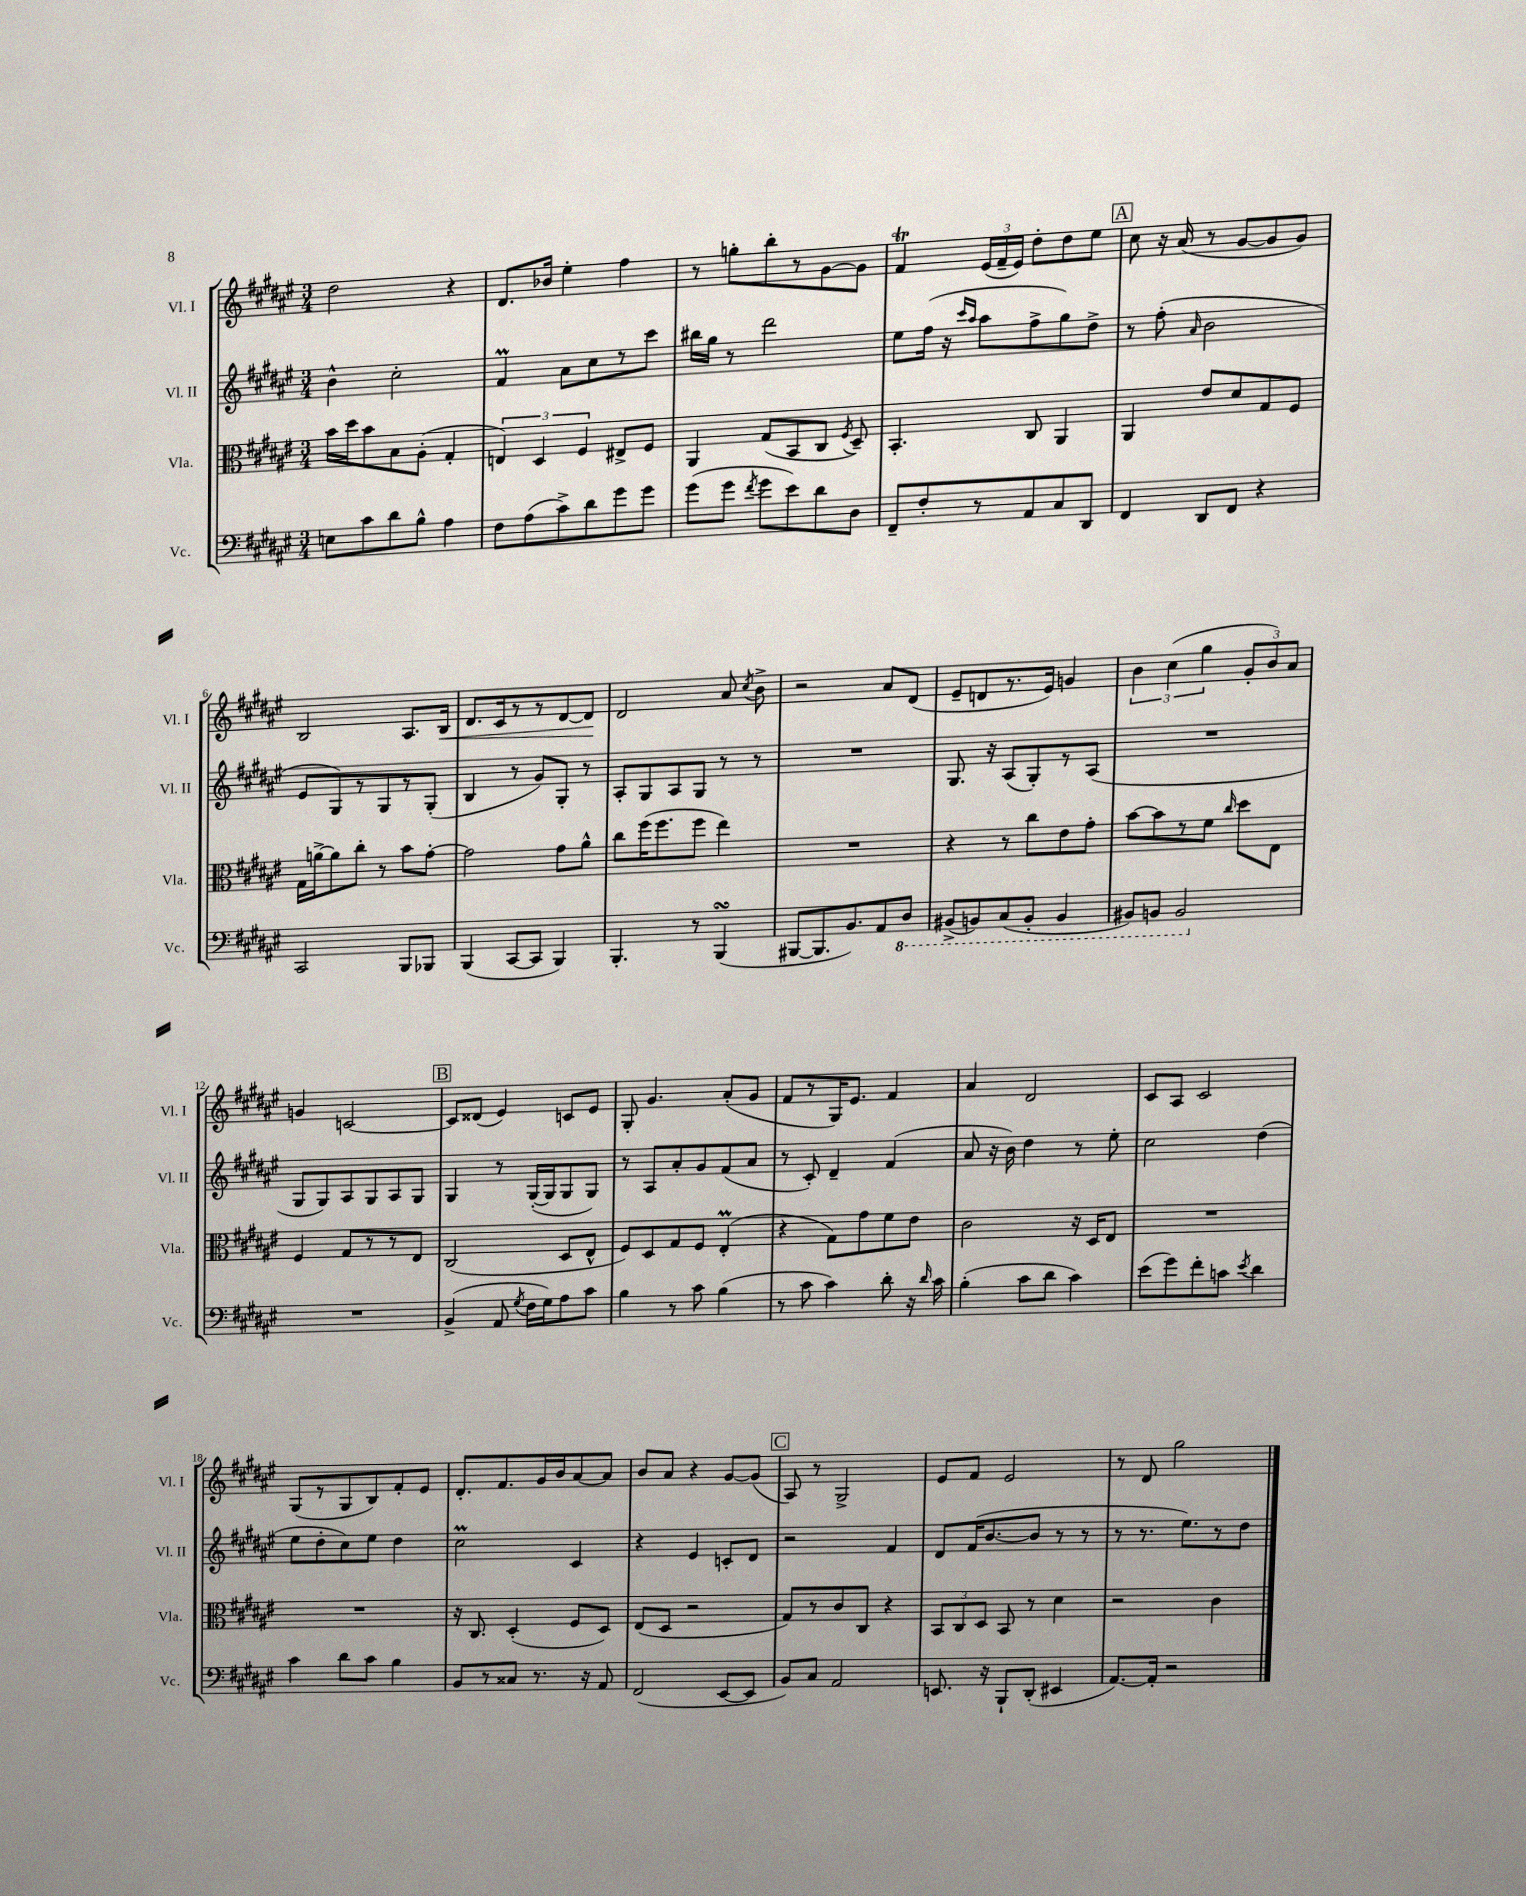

**kern	**kern	**kern	**kern
*staff4	*staff3	*staff2	*staff1
*clefF4	*clefC3	*clefG2	*clefG2
*k[f#c#g#d#a#e#]	*k[f#c#g#d#a#e#]	*k[f#c#g#d#a#e#]	*k[f#c#g#d#a#e#]
*M3/4	*M3/4	*M3/4	*M3/4
8E	16b	4b^^	2dd#
.	16dd#	.	.
8c#	8b	.	.
8d#	8B	2cc#'	.
8B^^	(8A#'	.	.
4A#	4G#'	.	4r
=	=	=	=
8F#	6E)	4f#	8.d#
(8A#	.	.	.
.	6D#	.	.
.	.	.	16b-
8c#^)	.	8a#	4ee#'
.	6F#	.	.
8d#	.	8cc#	.
8g#	8E#^	8r	4ff#
8g#	8F#	8ccc#	.
=	=	=	=
(8g#	4AA#	16bb#	8r
.	.	16gg#	.
8g#	.	8r	8gg'
8qf#	.	.	.
8g#	(8G#	2ddd#	8bb'
8e#)	8BB	.	8r
8d#	8C#	.	[8g#
.	8qF#	.	.
8D#	8D#~)	.	8g#]
=	=	=	=
8FF#~	4.BB'	8ee#	4f#
8F#'	.	(16ff#	.
.	.	16r	.
.	.	16qqccc#	.
.	.	16qqaa#	.
8r	.	8aa#	(24e#
.	.	.	24f#~
.	.	.	24e#)
8AA#	8C#	8ff#^	8dd#'
8C#	4AA#	8gg#)	8dd#
8DD#	.	8dd#^	8ee#
=	=	=	=
4FF#	4AA#	8r	8cc#
.	.	(8ff#'	16r
.	.	.	(16a#
.	.	16qqa#	.
8DD#	8e#	2b	8r
8FF#	8d#	.	[8g#
4r	8G#	.	8g#]
.	8F#	.	8g#)
=	=	=	=
2CC#	16G#	8e#	2B
.	[16a^	.	.
.	8a]	8G#)	.
.	8cc#'	8r	.
.	8r	8G#	.
8BBB	8b	8r	8.A#
8BBB-	[8g#'	(8G#'	.
.	.	.	16B
=	=	=	=
(4BBB	2g#]	4B	8.d#
.	.	.	16c#
[8CC#	.	8r	8r
8CC#]	.	8g#)	8r
4BBB)	8g#	8G#'	[8d#
.	8a#^^	8r	8d#]
=	=	=	=
4.BBB'	8cc#	8A#'	2d#
.	(16ff#	8G#	.
.	8.ff#	.	.
.	.	8A#	.
8r	8ff#	8G#	.
(4BBB	4ee#)	8r	8a#
.	.	.	8qcc#
.	.	8r	8b^
=	=	=	=
[8BBB#	2.r	2.r	2r
8.BBB#]	.	.	.
8.BB)	.	.	.
8AA#	.	.	8a#
8DD#	.	.	(8d#
=	=	=	=
(8BBB#^	4r	8.G#	8e#~
8BBB)	.	.	8d
.	.	16r	.
(8CC#	8r	(8A#	8.r
8BBB'	8cc#	8G#')	.
.	.	.	16e#)
4BBB	8e#	8r	4g
.	8g#'	(8A#	.
=	=	=	=
8BBB#)	[8b	2.r	6b
8BBB	8b]	.	.
.	.	.	(6cc#
2BBB	8r	.	.
.	.	.	6gg#
.	8f#	.	.
.	16qqcc#	.	.
.	8dd#	.	12g#'
.	.	.	12b)
.	8E#	.	.
.	.	.	12a#
=	=	=	=
2.r	4F#	8G#	4g
.	.	8G#)	.
.	8G#	8A#	[2c
.	8r	8G#	.
.	8r	8A#	.
.	8E#	8G#	.
=	=	=	=
(4BB^	(2C#	4G#	8c]
.	.	.	(8d##
8AA#	.	8r	4e#)
8qG#	.	.	.
16F#	.	([16G#'	.
16G#)	.	16G#]	.
8A#	8D#	8G#	8c
8c#	8E#^^	8G#)	8e#
=	=	=	=
4B	8F#)	8r	8G#'
.	8D#	8A#	4.g#
8r	8G#	8a#'	.
8c#	8F#	8g#	.
(4B	(4E#'	(8f#	(8a#'
.	.	8a#	8g#
=	=	=	=
8r	4r	8r	8f#
8c#	.	8c#')	8r
4c#)	8G#)	4d#~	16G#)
.	.	.	8.e#
.	8g#	.	.
8d#'	8f#	(4f#	4f#
16r	8e#	.	.
16qqd#	.	.	.
16c#	.	.	.
=	=	=	=
(4B'	2c#	8a#	4a#
.	.	16r	.
.	.	16b)	.
8c#	.	4dd#	2d#
8d#	.	.	.
4c#)	16r	8r	.
.	16D#	.	.
.	8E#	8ee#'	.
=	=	=	=
(8e#	2.r	2cc#	8c#
8g#)	.	.	8A#
8f#'	.	.	2c#
8c	.	.	.
8qe#	.	.	.
4d#	.	(4dd#	.
=	=	=	=
4c#	2.r	8ee#	(8G#
.	.	8dd#'	8r
8d#	.	8cc#)	8G#
8c#	.	8ee#	8B)
4B	.	4dd#	8f#'
.	.	.	8e#
=	=	=	=
8BB	16r	2cc#	8.d#'
.	8.C#	.	.
8r	.	.	.
.	.	.	8.f#
8C##	(4D#'	.	.
8.r	.	.	16g#
.	.	.	16b
.	8F#	4c#	[8a#
16r	.	.	.
8AA#	8D#)	.	8a#]
=	=	=	=
(2FF#	(8E#	4r	8b
.	8D#	.	8a#
.	2r	4e#	4r
[8EE#	.	8c'	[8g#
8EE#]	.	8d#	(8g#]
=	=	=	=
8BB)	8G#)	2r	8A#)
8C#	8r	.	8r
2AA#	8c#	.	2G#^
.	8C#	.	.
.	4r	4f#	.
=	=	=	=
8.EE	12BB	8d#	8e#
.	12C#	.	.
.	.	(16f#	8f#
.	12D#	.	.
16r	.	[8.b	.
8BBB`	8BB	.	2e#
(8DD#'	8r	8b]	.
4EE#	4d#	8r	.
.	.	8r	.
=	=	=	=
[8.AA#)	2r	8r	8r
.	.	8.r	8d#
16AA#']	.	.	.
2r	.	.	2gg#
.	.	8.ee#)	.
.	4c#	8r	.
.	.	8dd#	.
==	==	==	==
*-	*-	*-	*-
